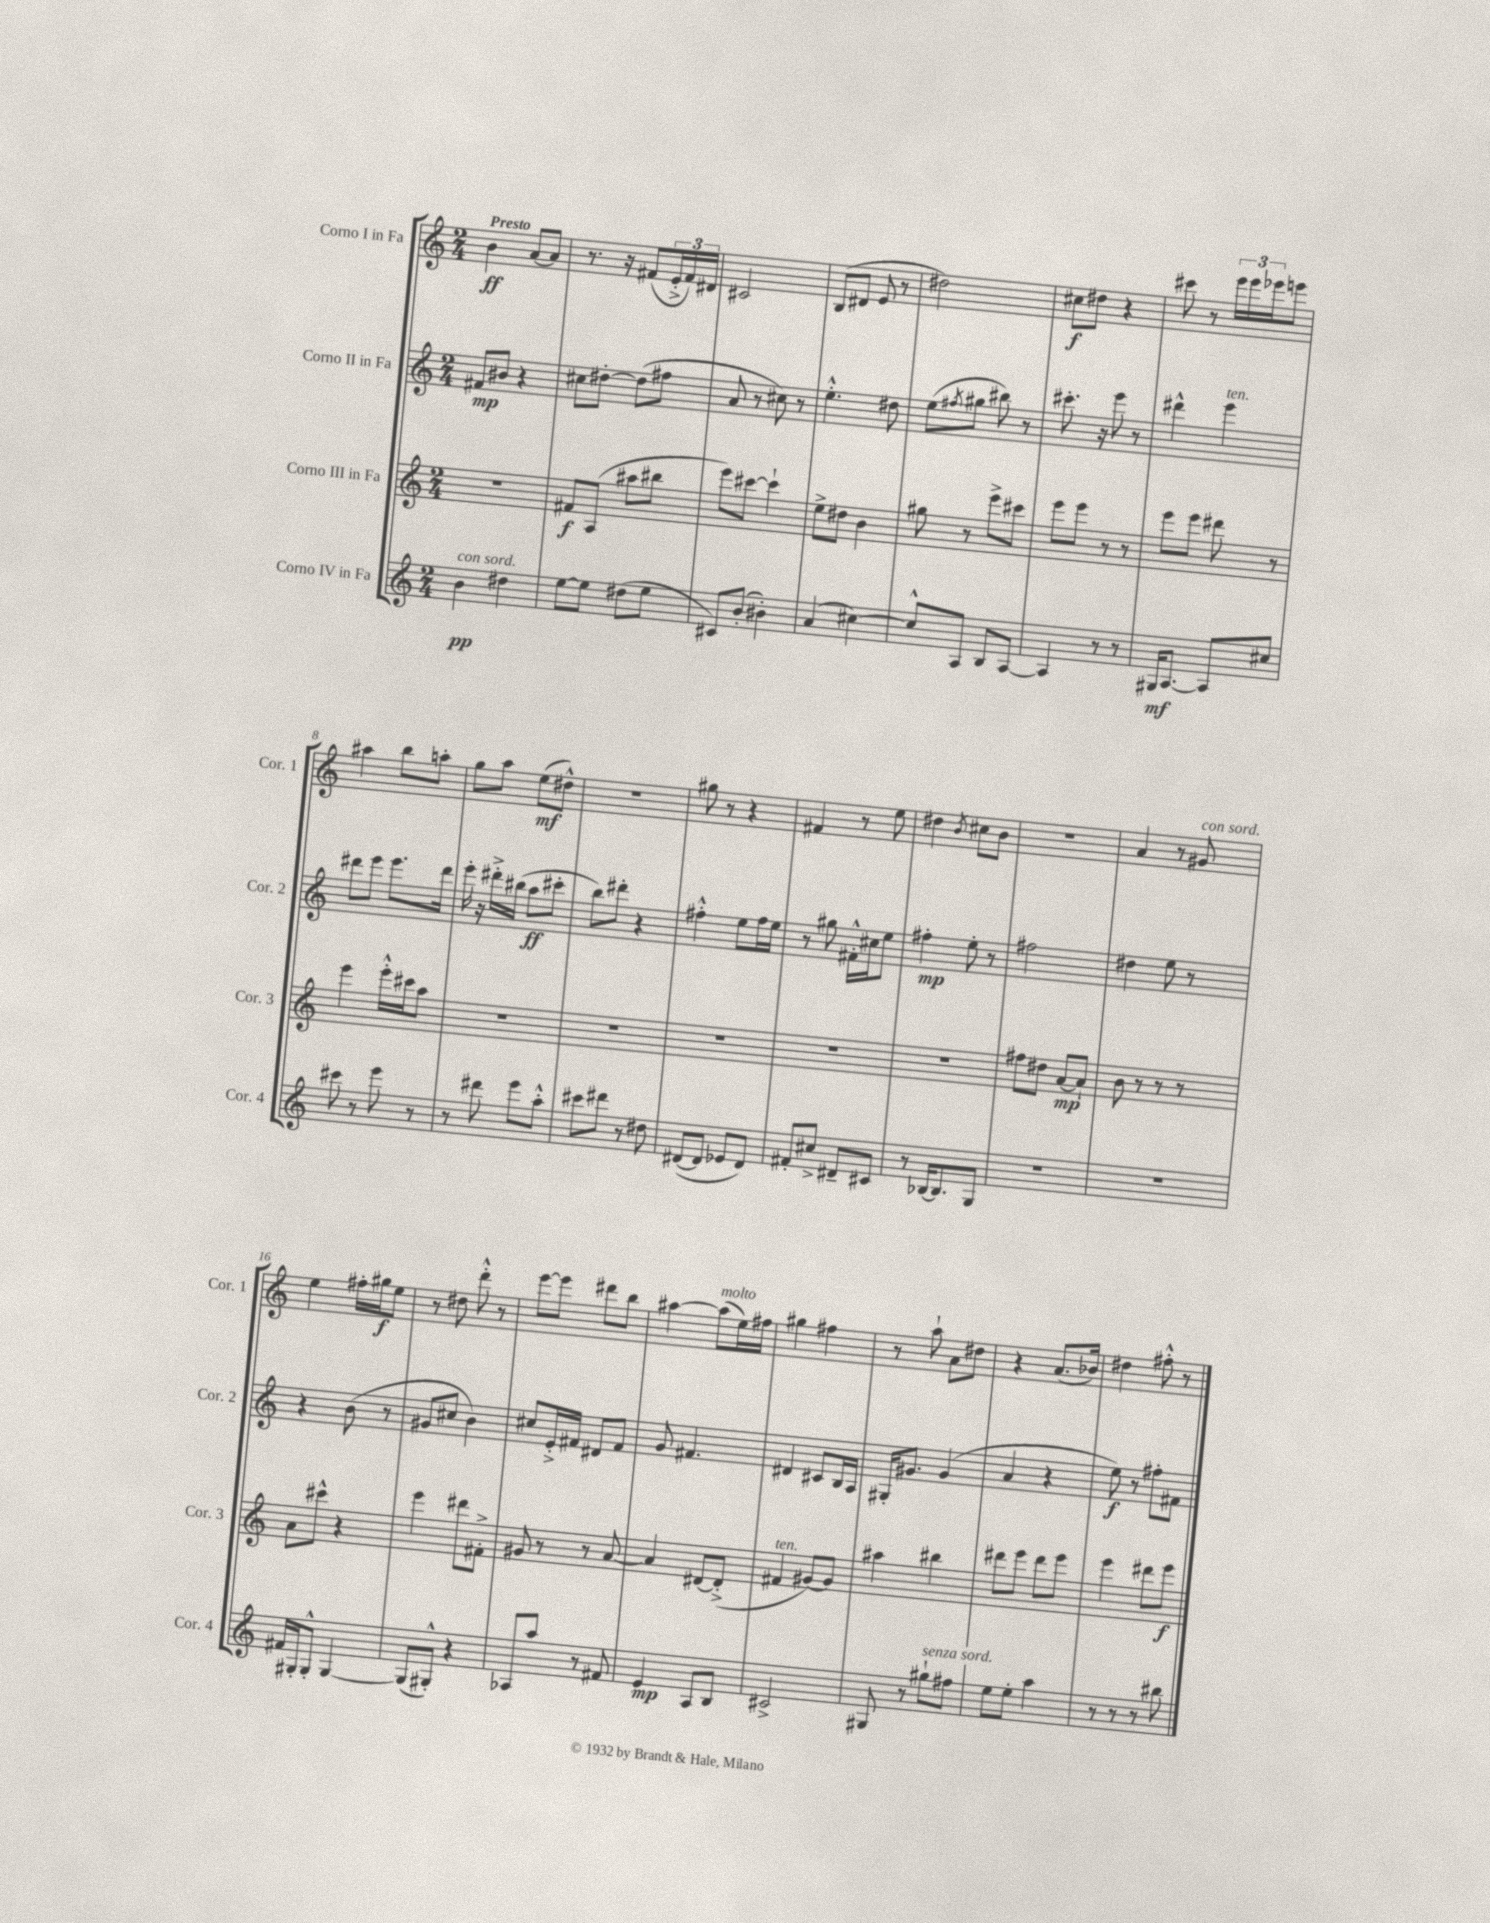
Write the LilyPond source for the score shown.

<<
\new StaffGroup <<
\new Staff = "s0" \with { instrumentName = "Corno I in Fa" shortInstrumentName = "Cor. 1" } {
    \clef treble \key c \major \numericTimeSignature \time 2/4 \tempo "Presto"
    b'4\ff a'8~ a'8 |
    r8. r16 fis'8( \tuplet 3/2 { e'16-.-> fis'16) dis'16 } |
    cis'2 |
    b8( dis'8 e'8 r8 |
    dis''2) |
    cis''8\f dis''8 r4 |
    cis'''8 r8 \tuplet 3/2 { e'''16 e'''16 ees'''16 } e'''8 |
    ais''4 b''8 a''8-. |
    g''8 a''8 e''8\mf( dis''8-^) |
    R2 |
    gis''8 r8 r4 |
    fis'4 r8 e''8 |
    dis''4 \acciaccatura { b'8 } cis''8 b'8 |
    R2 |
    a'4 r8 gis'8^\markup { \italic "con sord." } |
    e''4 fis''16-. gis''16\f e''8 |
    r8 dis''8 d'''8-.-^ r8 |
    e'''8~ e'''8 dis'''8 b''8 |
    ais''4~ ais''8^\markup { \italic "molto" }( e''16) fis''16 |
    gis''4 fis''4 |
    r8 a''8-! a'8 dis''8 |
    r4 a'8.( bes'16) |
    dis''4 fis''8-.-^ r8 \bar "|." |
}
\new Staff = "s1" \with { instrumentName = "Corno II in Fa" shortInstrumentName = "Cor. 2" } {
    \clef treble \key c \major \numericTimeSignature \time 2/4
    fis'8\mp bis'8 r4 |
    cis''8 dis''8~-. dis''8( fis''8 |
    a'8 r8 cis''8) r8 |
    e''4.-.-^ dis''8 |
    e''8( \acciaccatura { fis''8 } gis''8 bis''8) r8 |
    cis'''8.-. r16 e'''8 r8 |
    dis'''4-^ e'''4^\markup { \italic "ten." } |
    dis'''8 e'''8 e'''8. dis'''16 |
    e'''16-. r16 dis'''16-.-> bis''16( a''8\ff cis'''8-. |
    b''8) dis'''8-. r4 |
    fis''4-.-^ e''8 fis''16 e''16 |
    r8 gis''8 fis'16-.-^ cis''16 e''8 |
    fis''4-.\mp e''8-. r8 |
    fis''2 |
    dis''4 e''8 r8 |
    r4 b'8( r8 |
    gis'8 cis''8 b'4) |
    cis''8 e'16-.-> fis'16 dis'8 fis'8 |
    g'8 fis'4. |
    dis'4 cis'8 b16 a16 |
    gis16-. gis'8. gis'4( |
    a'4 r4 |
    e''8\f) r8 fis''8-. fis'8 \bar "|." |
}
\new Staff = "s2" \with { instrumentName = "Corno III in Fa" shortInstrumentName = "Cor. 3" } {
    \clef treble \key c \major \numericTimeSignature \time 2/4
    R2 |
    fis'8\f a8( ais''8 bis''8 |
    e'''8) cis'''8~ cis'''4-! |
    e''8-> dis''8 b'4 |
    gis''8 r8 e'''8-> cis'''8 |
    e'''8 e'''8 r8 r8 |
    e'''8 e'''8 dis'''8 r8 |
    e'''4 e'''16-.-^ cis'''16 a''8 |
    R2 |
    R2 |
    R2 |
    R2 |
    r2 |
    fis''8 dis''8 a'8~\mp a'8-! |
    b'8 r8 r8 r8 |
    a'8 cis'''8-^ r4 |
    e'''4 dis'''8 fis'8-.-> |
    gis'8 r8 r8 a'8~ |
    a'4 dis'8~ dis'8-.->( |
    fis'4^\markup { \italic "ten." } gis'8~) gis'8 |
    ais''4 bis''4 |
    dis'''8 e'''8 dis'''8 e'''8 |
    e'''4 dis'''8 e'''8\f \bar "|." |
}
\new Staff = "s3" \with { instrumentName = "Corno IV in Fa" shortInstrumentName = "Cor. 4" } {
    \clef treble \key c \major \numericTimeSignature \time 2/4
    b'4\pp^\markup { \italic "con sord." } dis''4 |
    e''8~ e''8 dis''8( e''8 |
    cis'8) b'8-.( bis'4-.) |
    a'4( cis''4~) |
    cis''8-^ a8 b8 a8~ |
    a4 r8 r8 |
    gis16\mf a8.~ a8 cis''8 |
    cis'''8 r8 e'''8 r8 |
    r8 dis'''8 e'''8 a''8-.-^ |
    cis'''8 dis'''8 r8 dis''8 |
    dis'8~( dis'8 ees'8 dis'8) |
    fis'8-. cis''8-> dis'8-- cis'8 |
    r8 bes16~ bes8. g8 |
    R2 |
    R2 |
    fis'16 gis16-. gis8-.-^ gis4~ |
    gis8( gis8-.-^) r4 |
    aes8 a''8 r8 fis'8 |
    e'4\mp a8 b8 |
    cis'2-> |
    gis8 r8 gis''8-!^\markup { \italic "senza sord." } fis''8 |
    e''8 e''8-. a''4 |
    r8 r8 r8 bis''8 \bar "|." |
}
>>
>>
